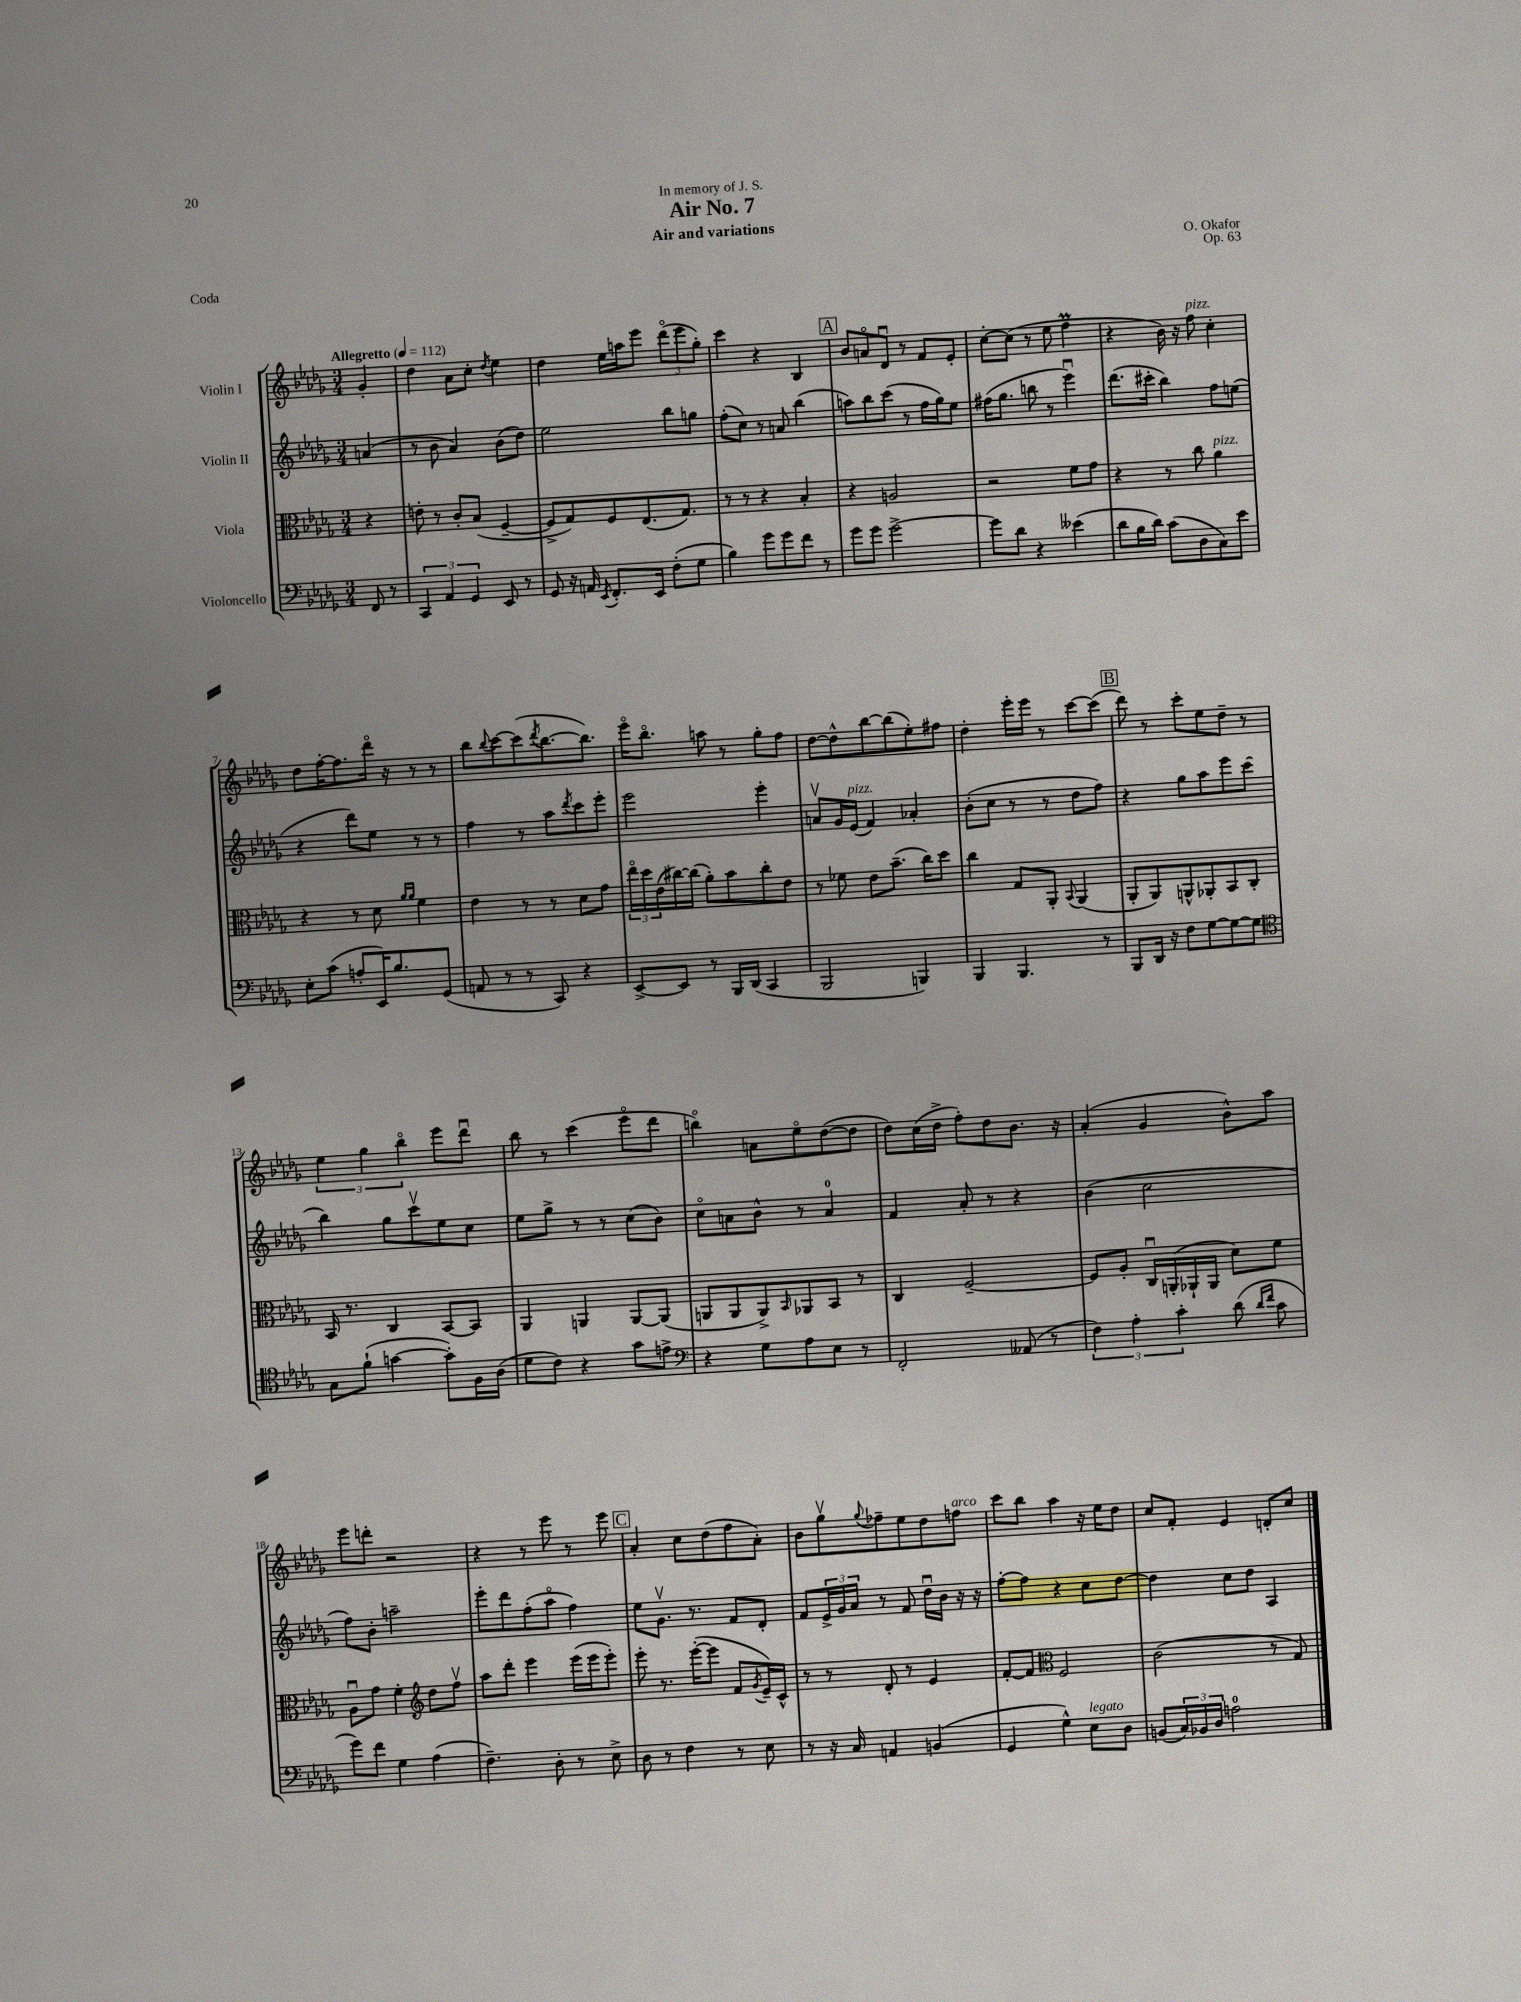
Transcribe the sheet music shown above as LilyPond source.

\header { title = "Air No. 7" composer = "O. Okafor" subtitle = "Air and variations" dedication = "In memory of J. S." opus = "Op. 63" piece = "Coda" }
<<
\new StaffGroup <<
\new Staff = "s0" \with { instrumentName = "Violin I" } {
    \clef treble \key des \major \numericTimeSignature \time 3/4 \partial 4 \tempo "Allegretto" 4 = 112
    ges'4-. |
    des''4 aes'8 c''8-. \acciaccatura { des''8 } ees''4 |
    des''4 ees''16 a''16 ees'''8 \tuplet 3/2 { des'''8\flageolet( ees'''8 ges''8-.) } |
    c'''4 r4 bes4 |
    \mark \markup { \box "A" } bes'8 a'8\flageolet des'8\downbow r8 f'8 ees'8-. |
    c''8~-. c''8( r8 ees''8 f''4\prall |
    r4 bes'16) r16 f''8^\markup { \italic "pizz." } c''4-. |
    des''8 f''16~-. f''8. des'''16\flageolet r16 r8 r8 |
    bes''8 \appoggiatura { bes''8 } c'''8~ c'''8( \acciaccatura { des'''8 } bes''8.~ bes''8.) |
    ees'''16\flageolet bes''8.\flageolet a''8 r8 ges''8-. f''8 |
    des''8~ des''8-^ bes''8~ bes''8( ees''8-.) fis''8 |
    des''4-. ees'''16-. ees'''16 r8 c'''8~ c'''8( |
    \mark \markup { \box "B" } des'''8) r8 c'''8-. ees''8 des''8-- r8 |
    \tuplet 3/2 { ees''4 ges''4 bes''4\flageolet } ees'''8 des'''8\downbow |
    bes''8 r8 c'''4( ees'''8\flageolet des'''8 |
    b''4\flageolet) a'8 ees''8\flageolet des''8~( des''8 |
    des''8) c''16( des''16-> f''8-.) des''8 bes'8. r16 |
    aes'4-.( ges'4 bes'8-^) aes''8 |
    ees'''8 d'''8-. r2 |
    r4 r8 ees'''8 r8 ees'''8 |
    \mark \markup { \box "C" } aes'4-. c''8 des''8( f''8 aes'8-.) |
    bes'8 ges''8\upbow \appoggiatura { ges''8 } fes''8-- ees''8 des''8 f''8^\markup { \italic "arco" } |
    c'''8 bes''8 aes''4 r16 ees''16 des''8 |
    c''8 f'8-. ees'4 d'8-. c''8 \bar "|." |
}
\new Staff = "s1" \with { instrumentName = "Violin II" } {
    \clef treble \key des \major \numericTimeSignature \time 3/4 \partial 4
    a'4( |
    r8 bes'8 aes'4) bes'8( des''8) |
    ees''2 bes''8 g''8 |
    f''8-.( c''8) r8 a'8 bes''4( |
    \mark \markup { \box "A" } a''8) bes''8 c'''8( r8 f''16 ges''16) ees''8 |
    fis''16( ges''8. b''8 r8 ees'''4\downbow) |
    des'''8.( cis'''16-. bes''4) f''8 e''8( |
    r4 des'''8) ees''8 r8 r8 |
    f''4 r8 aes''8 \acciaccatura { des'''8 } c'''8 ees'''8-. |
    ees'''2 ees'''4-. |
    a'8\upbow ges'16 ees'16^\markup { \italic "pizz." }( f'4) aes'4-. |
    bes'8-.( c''8 r8 r8 des''8 f''8) |
    \mark \markup { \box "B" } r4 ges''8 aes''8 ees'''8 c'''8( |
    bes''4) ges''8 c'''8\upbow ees''8 c''8 |
    ees''8 ges''8-> r8 r8 c''8( bes'8) |
    c''8\flageolet a'8 bes'8-^ r8 a'4-0 |
    f'4 aes'8-. r8 r4 |
    bes'4( c''2 |
    f''8) bes'8-. a''2-- |
    ees'''8-. des'''8 f''8-.( aes''8\flageolet f''4) |
    \mark \markup { \box "C" } ees''8 ges'8.\upbow r8. f'8 des'8-. |
    f'8 \tuplet 3/2 { ees'16-> ges'16 aes'16 } r8 f'8 des''16\downbow bes'16 r16 r16 |
    f''8~-. f''8 r4 c''8 des''8~ |
    des''4 c''8 des''8 aes4 \bar "|." |
}
\new Staff = "s2" \with { instrumentName = "Viola" } {
    \clef alto \key des \major \numericTimeSignature \time 3/4 \partial 4
    r4 |
    e'8-. r8 c'8-. bes8( f4~-- |
    f8-> ges8) f8 ees8.( ges8.) |
    r8 r8 r4 bes4-. |
    \mark \markup { \box "A" } r4 a2 |
    r2 f'8 ges'8 |
    r4 r8 c''8 aes'4^\markup { \italic "pizz." } |
    r4 r8 des'8 \grace { aes'16 aes'16 } f'4 |
    ees'4 r8 r8 des'8 ges'8 |
    \tuplet 3/2 { ees''16\flageolet des''16 ees'16( } cis''16~) cis''16( aes'8-.) bes'8 cis''8-. ees'8 |
    r8 fes'8 ees'8 bes'8.--( c''16) des''8 |
    c''4 ges8 aes,8-. \appoggiatura { bes,8 } aes,4( |
    \mark \markup { \box "B" } aes,8-. aes,8) a,8-^ aes,8-. bes,8 c8-. |
    bes,16 r8. c4 bes,8~ bes,8 |
    aes,4 a,4 a,8~ a,8( |
    a,8 a,8 a,8->) \grace { bes,16 } aes,8 bes,8 r8 |
    c4 f2~-- |
    f8 aes8-. c16\downbow a,16-.( aes,16-! aes,16 des'8) f'8 |
    aes8\downbow ges'8 f'4-. \clef treble des''8 f''8\upbow |
    aes''8 des'''8-. ees'''4 ees'''16( ees'''16 ees'''8-.) |
    \mark \markup { \box "C" } ees'''8-. r8. ees'''16~-.( ees'''8 f'8 \acciaccatura { ges'8 } ees'16--) c'16-^ |
    r8 r8 des'8-. r8 ees'4 |
    f'8~-. f'8 \clef alto f2 |
    c'2( r8 ges8) \bar "|." |
}
\new Staff = "s3" \with { instrumentName = "Violoncello" } {
    \clef bass \key des \major \numericTimeSignature \time 3/4 \partial 4
    f,8 r8 |
    \tuplet 3/2 { c,4 aes,4 ges,4 } ees,8 r8 |
    ges,8 r16 a,16 \acciaccatura { ees,8 } f,8.-. ees,16 f8-.( ges8 |
    bes4) ges'8 ges'8 f'8 r8 |
    \mark \markup { \box "A" } ges'8 ges'8 ges'2~-> |
    ges'8 des'8 r4 eeses'4( |
    des'8 bes16 des'16) c'8( des8 c8) ees'8 |
    ees8-. c'8( a8-. ees,16) bes8. ges,8( |
    a,8 r8 r8 c,8) r4 |
    ees,8~-> ees,8 r8 bes,,16 des,16( c,4 |
    bes,,2 b,,4) |
    bes,,4 bes,,4. r8 |
    \mark \markup { \box "B" } bes,,8 des,16 r16 f8 ges8~ ges8~ ges8 |
    \clef tenor ges8 f'8-!( g'4~ g'8-.) f16 aes16( |
    des'8 c'8) r4 ges'8 e'8-> |
    \clef bass r4 ges8 aes8 ees8 r8 |
    f,2-. aeses,8( r8 |
    \tuplet 3/2 { f4) aes4-. c'4-. } des'8( \grace { des'16 f'16 } c'8 |
    ges'8) f'8 ges4 aes4( |
    f4.--) des8-. r8 ees8-> |
    \mark \markup { \box "C" } des8 r8 f4 r8 ees8 |
    r8 r16 c16 a,4 b,4( |
    ges,4 ges4-^) ees8^\markup { \italic "legato" } des8 |
    b,8( \tuplet 3/2 { c16) bes,16 des16 } a2-0 \bar "|." |
}
>>
>>
